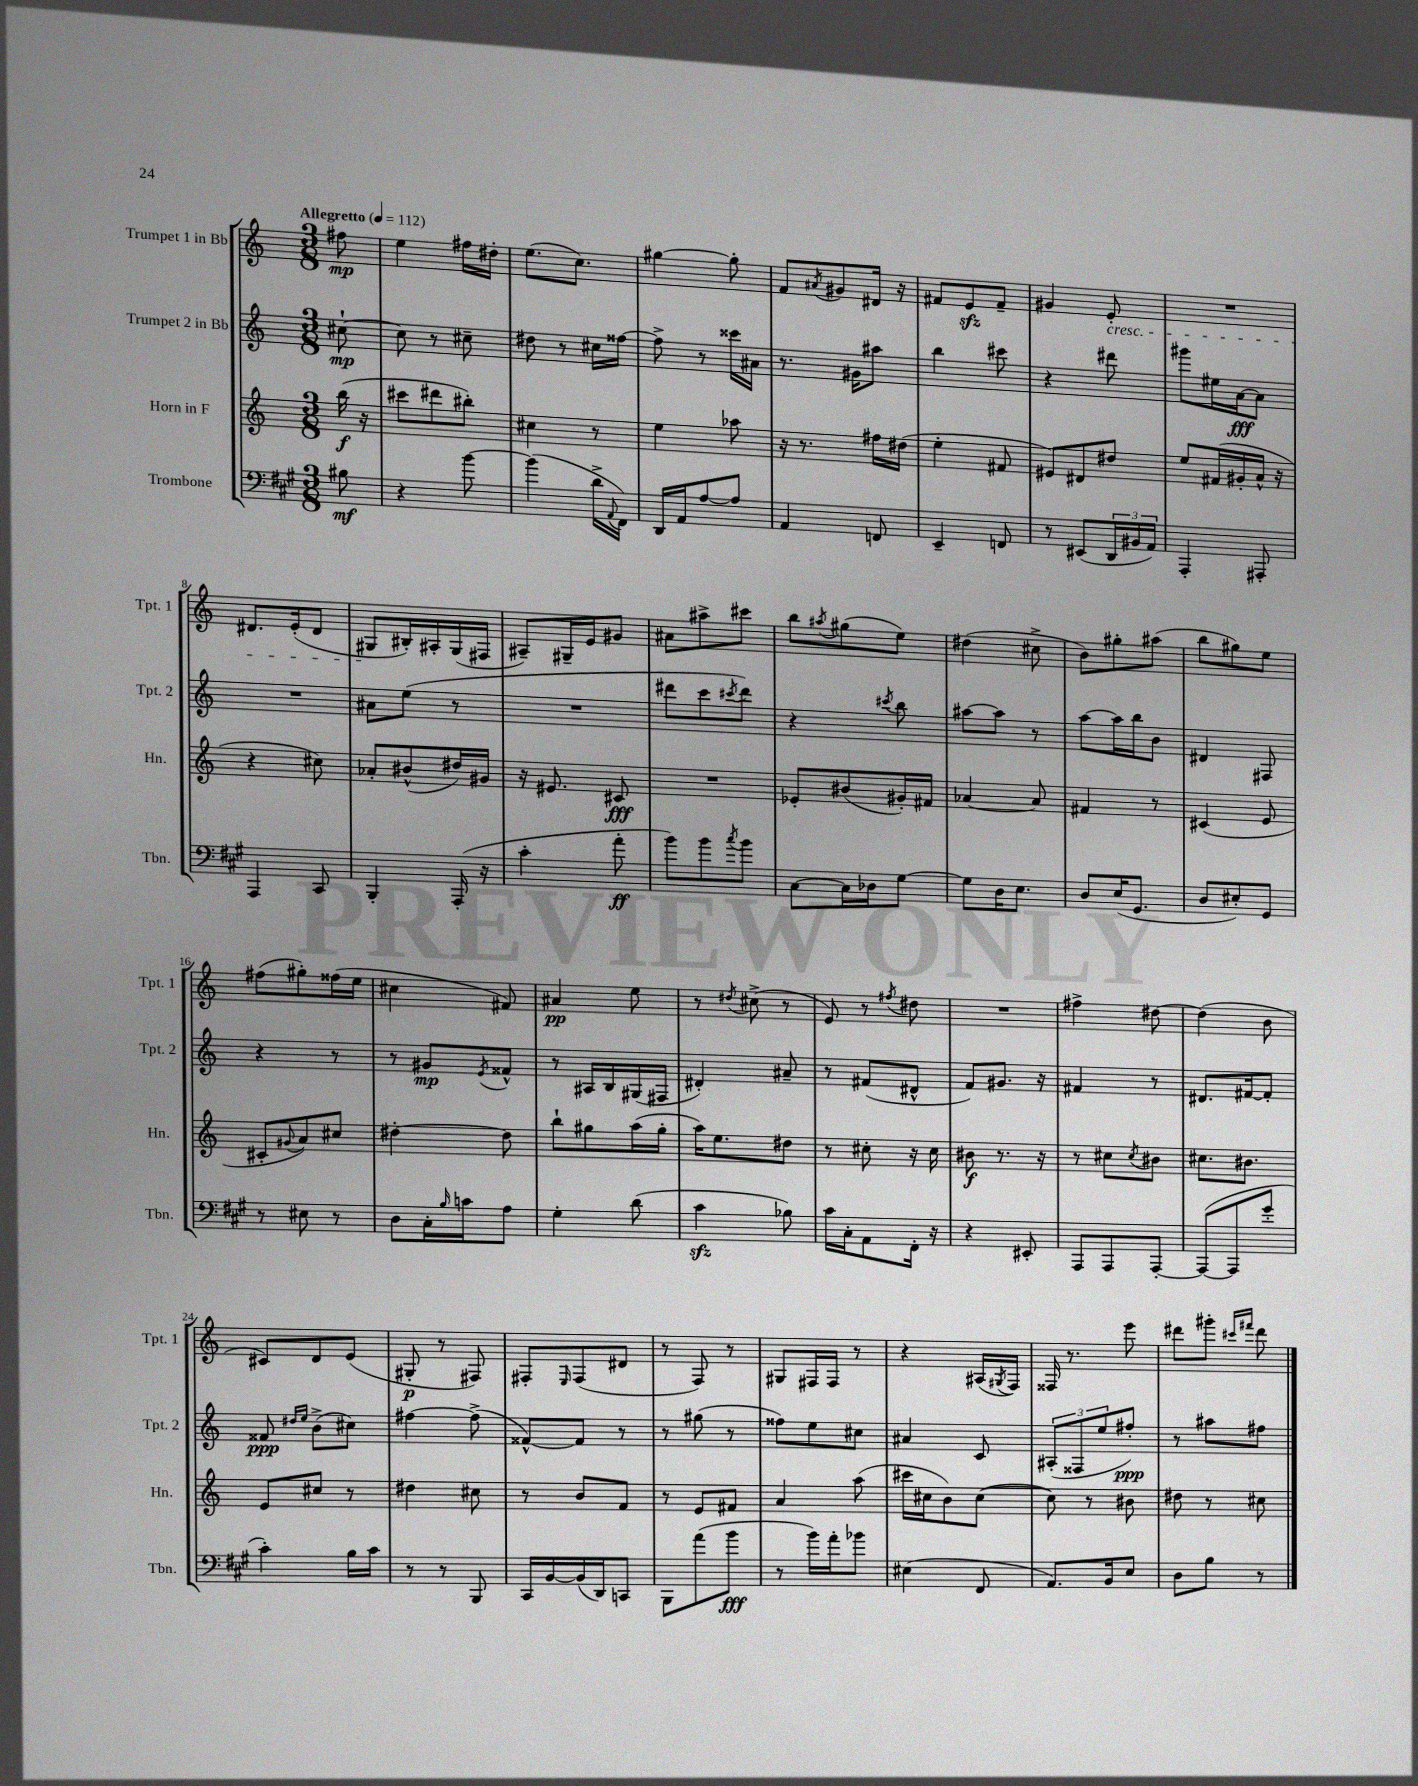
<<
\new StaffGroup <<
\new Staff = "s0" \with { instrumentName = "Trumpet 1 in Bb" shortInstrumentName = "Tpt. 1" } {
    \clef treble \key c \major \numericTimeSignature \time 3/8 \partial 8 \tempo "Allegretto" 4 = 112
    fis''8\mp |
    e''4 fis''16 dis''16-. |
    e''8.( c''8.) |
    gis''4~ gis''8-. |
    f'8 \acciaccatura { ais'8 } gis'8 dis'16 r16 |
    fis'8 e'8\sfz fis'8-- |
    gis'4 e'8-.\cresc |
    R4. |
    dis'8. e'16-.( dis'8 |
    gis8\! bis16-.) ais16-. gis16( fis16 |
    ais8--) gis16-- e'16 gis'8 |
    ais'8 ais''8-> cis'''8 |
    b''8 \acciaccatura { ais''8 } gis''8( e''8) |
    dis''4( cis''8-> |
    b'8) gis''8-. ais''8( |
    b''8 gis''8) e''8 |
    fis''8( gis''8-.) fisis''16( e''16 |
    cis''4 fis'8) |
    ais'4\pp e''8 |
    r8 \acciaccatura { dis''8 } cis''8->( r8 |
    e'8) r8 \acciaccatura { fis''8 } dis''8 |
    R4. |
    fis''4-> dis''8~ |
    dis''4( b'8 |
    cis'8) d'8 e'8( |
    gis8-.\p r8 fis8) |
    fis8-. \grace { e16 } fis8( dis'8 |
    r8 f8) r8 |
    gis8 fis16 fis16 r8 |
    r4 ais16( \acciaccatura { gis8 } f16) |
    fisis16 r8. e'''8 |
    dis'''8 gis'''8-. \grace { cis'''16 fis'''16 } dis'''8 \bar "|." |
}
\new Staff = "s1" \with { instrumentName = "Trumpet 2 in Bb" shortInstrumentName = "Tpt. 2" } {
    \clef treble \key c \major \numericTimeSignature \time 3/8 \partial 8
    cis''8~-!\mp |
    cis''8 r8 cis''8-- |
    dis''8 r8 cis''16 fisis''16~ |
    fisis''8-> r8 cisis'''16 ais'16 |
    r8. gis'16 ais''8 |
    b''4 cis'''8 |
    r4 dis'''8 |
    gis'''8 eis''16 a'16~\fff a'8 |
    R4. |
    ais'8 e''8( r8 |
    R4. |
    dis'''8 c'''8 \acciaccatura { cis'''8 } dis'''8) |
    r4 \acciaccatura { cis'''8 } b''8 |
    ais''8~ ais''8 r8 |
    a''8~ a''16 b''16 b'8 |
    dis'4 fis8 |
    r4 r8 |
    r8 gis'8\mp \acciaccatura { e'8 } fisis'8-^ |
    r8 ais16 b16 gis16( fis16 |
    dis'4-.) ais'8-- |
    r8 fis'8( dis'8-^ |
    f'8) gis'8. r16 |
    fis'4 r8 |
    dis'8. fis'16~ fis'8-. |
    fisis'8\ppp \grace { dis''16 e''16 } b'8->( cis''8) |
    fis''4~ fis''8->( |
    fisis'8~-^) fisis'8 r8 |
    r8 gis''8( r8 |
    fisis''8) e''8 cis''8 |
    ais'4 c'8 |
    \tuplet 3/2 { ais8-.( fisis8 e''8 } fis''8-.\ppp) |
    r8 ais''8 fis''8 \bar "|." |
}
\new Staff = "s2" \with { instrumentName = "Horn in F" shortInstrumentName = "Hn." } {
    \clef treble \key c \major \numericTimeSignature \time 3/8 \partial 8
    b''16\f( r16 |
    cis'''8 dis'''8 bis''8-.) |
    cis''4 r8 |
    e''4 aes''8 |
    r16 r8. fis''16 dis''16( |
    e''4-. fis'8 |
    eis'8) dis'8 dis''8 |
    e''8 fis'16( gis'16-. a'16-^ r16 |
    r4 cis''8) |
    aes'8-. bis'8-^( dis''16) gis'16 |
    r16 eis'8. cis'8\fff |
    R4. |
    ees'8-. bis'8( gis'16-.) fis'16 |
    aes'4~ aes'8 |
    fis'4 r8 |
    cis'4( e'8 |
    cis'8-. \appoggiatura { gis'8 } a'8) cis''8 |
    dis''4~-. dis''8 |
    b''8-! gis''8 a''16( gis''16-. |
    a''16) e''8. dis''8 |
    r8 cis''8-. r16 cis''16 |
    bis'8\f r8. r16 |
    r8 cis''8 \acciaccatura { cis''8 } bis'8 |
    cis''8. bis'8. |
    e'8 cis''8 r8 |
    dis''4 cis''8 |
    r8 b'8 f'8 |
    r8 e'8 fis'8 |
    a'4 a''8( |
    cis'''16 cis''16 b'8) cis''8~( |
    cis''8) r8 bis'8 |
    dis''8 r8 cis''8 \bar "|." |
}
\new Staff = "s3" \with { instrumentName = "Trombone" shortInstrumentName = "Tbn." } {
    \clef bass \key a \major \numericTimeSignature \time 3/8 \partial 8
    bis8\mf |
    r4 b'8~ |
    b'4( d'16-> \appoggiatura { a,8 } fis,16) |
    d,16 a,16 a8~ a8 |
    a,4 f,8 |
    e,4-- f,8 |
    r8 eis,8( \tuplet 3/2 { d,16 bis,16 a,16) } |
    a,,4-. ais,,8-. |
    a,,4 cis,8 |
    b,,4-. a,,16-.( r16 |
    cis'4-. a'8-.\ff |
    b'8) b'8 \acciaccatura { cis''8 } b'8 |
    cis8~ cis16 des16 gis8~ |
    gis8 d16 e8. |
    d8 e16( gis,8. |
    d8 eis8-.) gis,8 |
    r8 eis8 r8 |
    d8 cis16-. \grace { b16 } c'16 a8 |
    gis4-. d'8( |
    cis'4\sfz bes8) |
    cis'16 cis16-. a,8 fis,16-. r16 |
    r4 eis,8-. |
    a,,8 a,,8 a,,8~-. |
    a,,8~( a,,8 gis'8-. |
    cis'4-.) b16 cis'16 |
    r8 r8 b,,8 |
    cis,16 b,16~ b,16( d,16) c,8 |
    b,,8 a'8( b'8\fff |
    r8 b'16) a'16-. bes'8 |
    eis4( fis,8 |
    a,8.) b,16 e8 |
    d8 b8 r8 \bar "|." |
}
>>
>>
